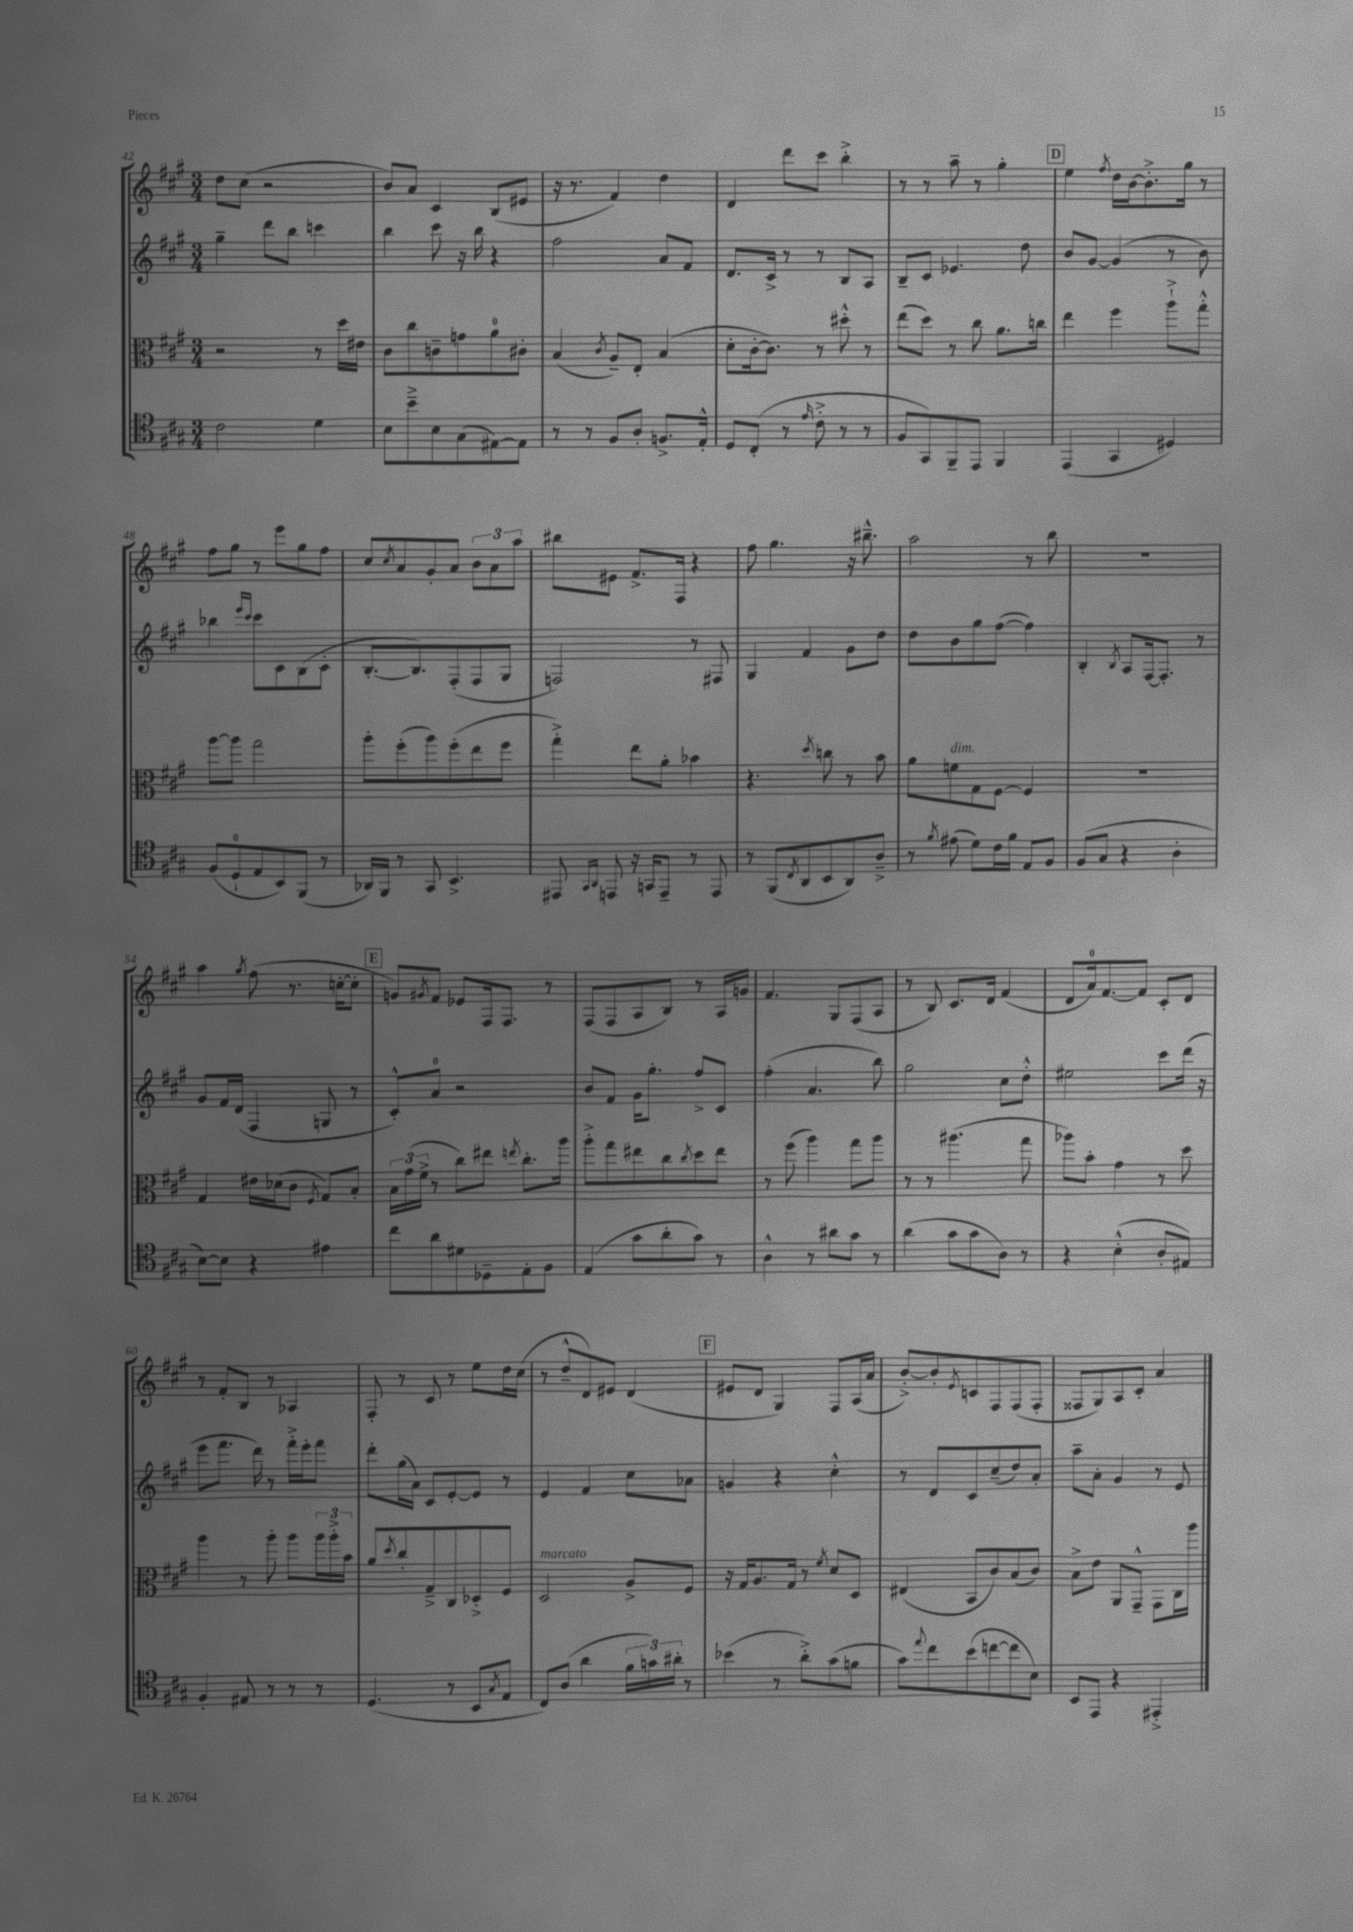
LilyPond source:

<<
\new StaffGroup <<
\new Staff = "s0" {
    \clef treble \key a \major \numericTimeSignature \time 3/4
    d''8 cis''8( r2 |
    b'8) a'8 cis'4 b8( eis'8 |
    r16 r8. fis'4) d''4 |
    d'4 d'''8 cis'''8 b''4-.-> |
    r8 r8 a''8-- r8 gis''4-. |
    \mark \markup { \box "D" } e''4 \acciaccatura { fis''8 } d''16 b'16~ b'8.-.-> gis''16 r8 |
    fis''8 gis''8 r8 e'''8 gis''8 fis''8 |
    cis''8 \acciaccatura { cis''8 } a'8 gis'8-. a'8 \tuplet 3/2 { b'8 a'8 a''8 } |
    bis''8 eis'8 fis'8.-> fis16 r4 |
    fis''8 gis''4. r16 bis''8.---^ |
    a''2 r8 b''8 |
    R2. |
    a''4 \acciaccatura { gis''8 } fis''8( r8. c''16~-. c''8-. |
    \mark \markup { \box "E" } g'8) \acciaccatura { gis'8 } fis'8 ees'8 fis16 fis8. r8 |
    fis8( fis8 a8 b8) r8 a16 g'16 |
    fis'4. gis8 fis8( a8 |
    r8 b8) cis'8. d'16 fis'4( |
    d'8 a'16-0) fis'8.~ fis'8 cis'8-. d'8 |
    r8 fis'8-. b8 r8 aes4 |
    fis8-. r8 cis'8 r8 e''8 d''16 cis''16( |
    r8 d''8---^ d'8) eis'8 d'4( |
    \mark \markup { \box "F" } eis'8 d'8 gis4) fis8 a16( a'16 |
    b'8~-.->) b'8-. \acciaccatura { e'8 } c'8 fis8 fis8( fis8-. |
    fisis8 gis8) a8 cis'8-. a'4 \bar "|." |
}
\new Staff = "s1" {
    \clef treble \key a \major \numericTimeSignature \time 3/4
    gis''4-- d'''8 b''8 c'''4 |
    b''4 cis'''8 r16 b''16 r4 |
    fis''2 a'8 fis'8 |
    d'8. cis'16-> r8 r8 b8 a8 |
    b8-- cis'8 ees'4. d''8 |
    \mark \markup { \box "D" } b'8 gis'8~ gis'4( r8 b'8) |
    bes''4 \grace { e'''16 cis'''16 } cis'''8 cis'8 b8( cis'8-. |
    b8.~-. b8.) fis8-.( fis8 gis8 |
    f2) r8 fis8 |
    gis4 fis'4 gis'8 d''8 |
    d''8 b'8 gis''8 fis''8~( fis''4) |
    b4-. \acciaccatura { b8 } a8 fis16~ fis8.-. r8 |
    gis'8 fis'16 d'16( fis4 g8 r8 |
    \mark \markup { \box "E" } cis'8-.-^) a'8-0 r2 |
    b'8 fis'8 gis'16 gis''8.-. fis''8-> cis'8 |
    fis''4-.( a'4. b''8) |
    gis''2 cis''8 d''8-.-^ |
    eis''2 cis'''8 d'''16( r16 |
    e'''8 fis'''8. d'''16) r8 fis'''16-.-> e'''16-. fis'''8 |
    d'''8-. gis''16( a'16) cis'8 e'8~-. e'8 r8 |
    e'4 fis'4 cis''8 aes'8 |
    \mark \markup { \box "F" } g'4 r4 cis''4-.-^ |
    r8 d'8 cis'8 cis''8--( d''8) a'8-. |
    a''8-- a'8-. gis'4 r8 e'8 \bar "|." |
}
\new Staff = "s2" {
    \clef alto \key a \major \numericTimeSignature \time 3/4
    r2 r8 d''16 eis'16 |
    cis'8 cis''8 c'8-- g'8 a'8-0 cis'8-. |
    b4( \acciaccatura { cis'8 } a8--) e8-. b4( |
    d'8-. cis'16~-. cis'8.) r8 dis''8-.-^ r8 |
    e''8( d''8) r8 cis''8 a'8. c''16 |
    \mark \markup { \box "D" } e''4 fis''4 a''8-!-> gis''8-.-^ |
    a''8~ a''8 gis''2 |
    a''8-. fis''8-.( a''8) fis''8-.( e''8 fis''8 |
    gis''4-.->) e''8 a'8-. bes'4 |
    r4. \acciaccatura { d''8 } c''8 r8 b'8 |
    a'8 f'8^\markup { \italic "dim." } gis8 fis8~ fis4 |
    R2. |
    gis4 eis'16 des'16( cis'8 \acciaccatura { fis8 } gis8) b8-. |
    \mark \markup { \box "E" } \tuplet 3/2 { b16 gis'16( fis'16-> } r8 cis''8) eis''8 \acciaccatura { e''8 } cis''8.-. a''16 |
    a''8-.-> gis''8 eis''8 cis''8 \acciaccatura { cis''8 } d''8 eis''8 |
    r8 fis''8( a''4) gis''8 a''8 |
    r8 r8 ais''4.( gis''8 |
    aes''8) b'8-. gis'4 r8 d''8 |
    a''4 r8 a''8-. a''8 \tuplet 3/2 { a''16 a''16-.-> b'16 } |
    a'8 \acciaccatura { d''8 } cis''8-. gis8---> cis8 des8-.-> fis8 |
    d2^\markup { \italic "marcato" } a8-> fis8 |
    \mark \markup { \box "F" } r16 gis16 a8. gis16 r8 \acciaccatura { fis'8 } d'8 d8 |
    eis4( b,8 cis'8) b8( cis'8) |
    b8-> e'8 a,8 gis,8---^ gis,8 cis16 a''16 \bar "|." |
}
\new Staff = "s3" {
    \clef tenor \key a \major \numericTimeSignature \time 3/4
    cis'2 d'4 |
    b8 b'8---> b8 gis8( eis8~) eis8 |
    r8 r8 fis8 a8-. f8.-> e16-.-^ |
    d8 cis8-.( r8 \grace { e'16 } cis'8-.-> r8 r8 |
    fis8 gis,8) fis,8-- e,8 fis,4 |
    \mark \markup { \box "D" } e,4( gis,4 dis4) |
    fis8( d8-0-! e8 b,8) fis,8( r8 |
    aes,16) fis,16 r8 gis,8 b,4.-> |
    eis,8 \grace { gis,16 a,16 } e,8 r16 g,16 e,8-- r8 e,8 |
    r8 fis,8( \acciaccatura { cis8 } a,8 b,8 a,8) a8---> |
    r8 \acciaccatura { fis'8 } eis'8( d'8) cis'16 fis'16 e8 fis8 |
    fis8( gis8 r4 a4-. |
    b8~) b8 r4 eis'4 |
    \mark \markup { \box "E" } cis''8 a'8 dis'8 des8-- e8-. fis8 |
    e4( gis'8 a'8-. gis'8) r8 |
    a4-^ r8 ais'8 gis'8 r8 |
    a'4( gis'8 gis'8 a8) r8 |
    r4 b4-.-^( a8-. eis8) |
    fis4-. eis8 r8 r8 r8 |
    d4.( r8 b,8 \acciaccatura { gis8 } e8 |
    cis8) a8( a'4 \tuplet 3/2 { fis'16 g'16) ais'16-. } r8 |
    \mark \markup { \box "F" } bes'4( r8 a'8-.->) gis'8( f'8 |
    gis'8) \appoggiatura { e''8 } cis''8 b'8( c''8~ c''8 b8) |
    b,8 e,8 r4 eis,4-.-> \bar "|." |
}
>>
>>
\layout { \context { \Score currentBarNumber = #42 } }
